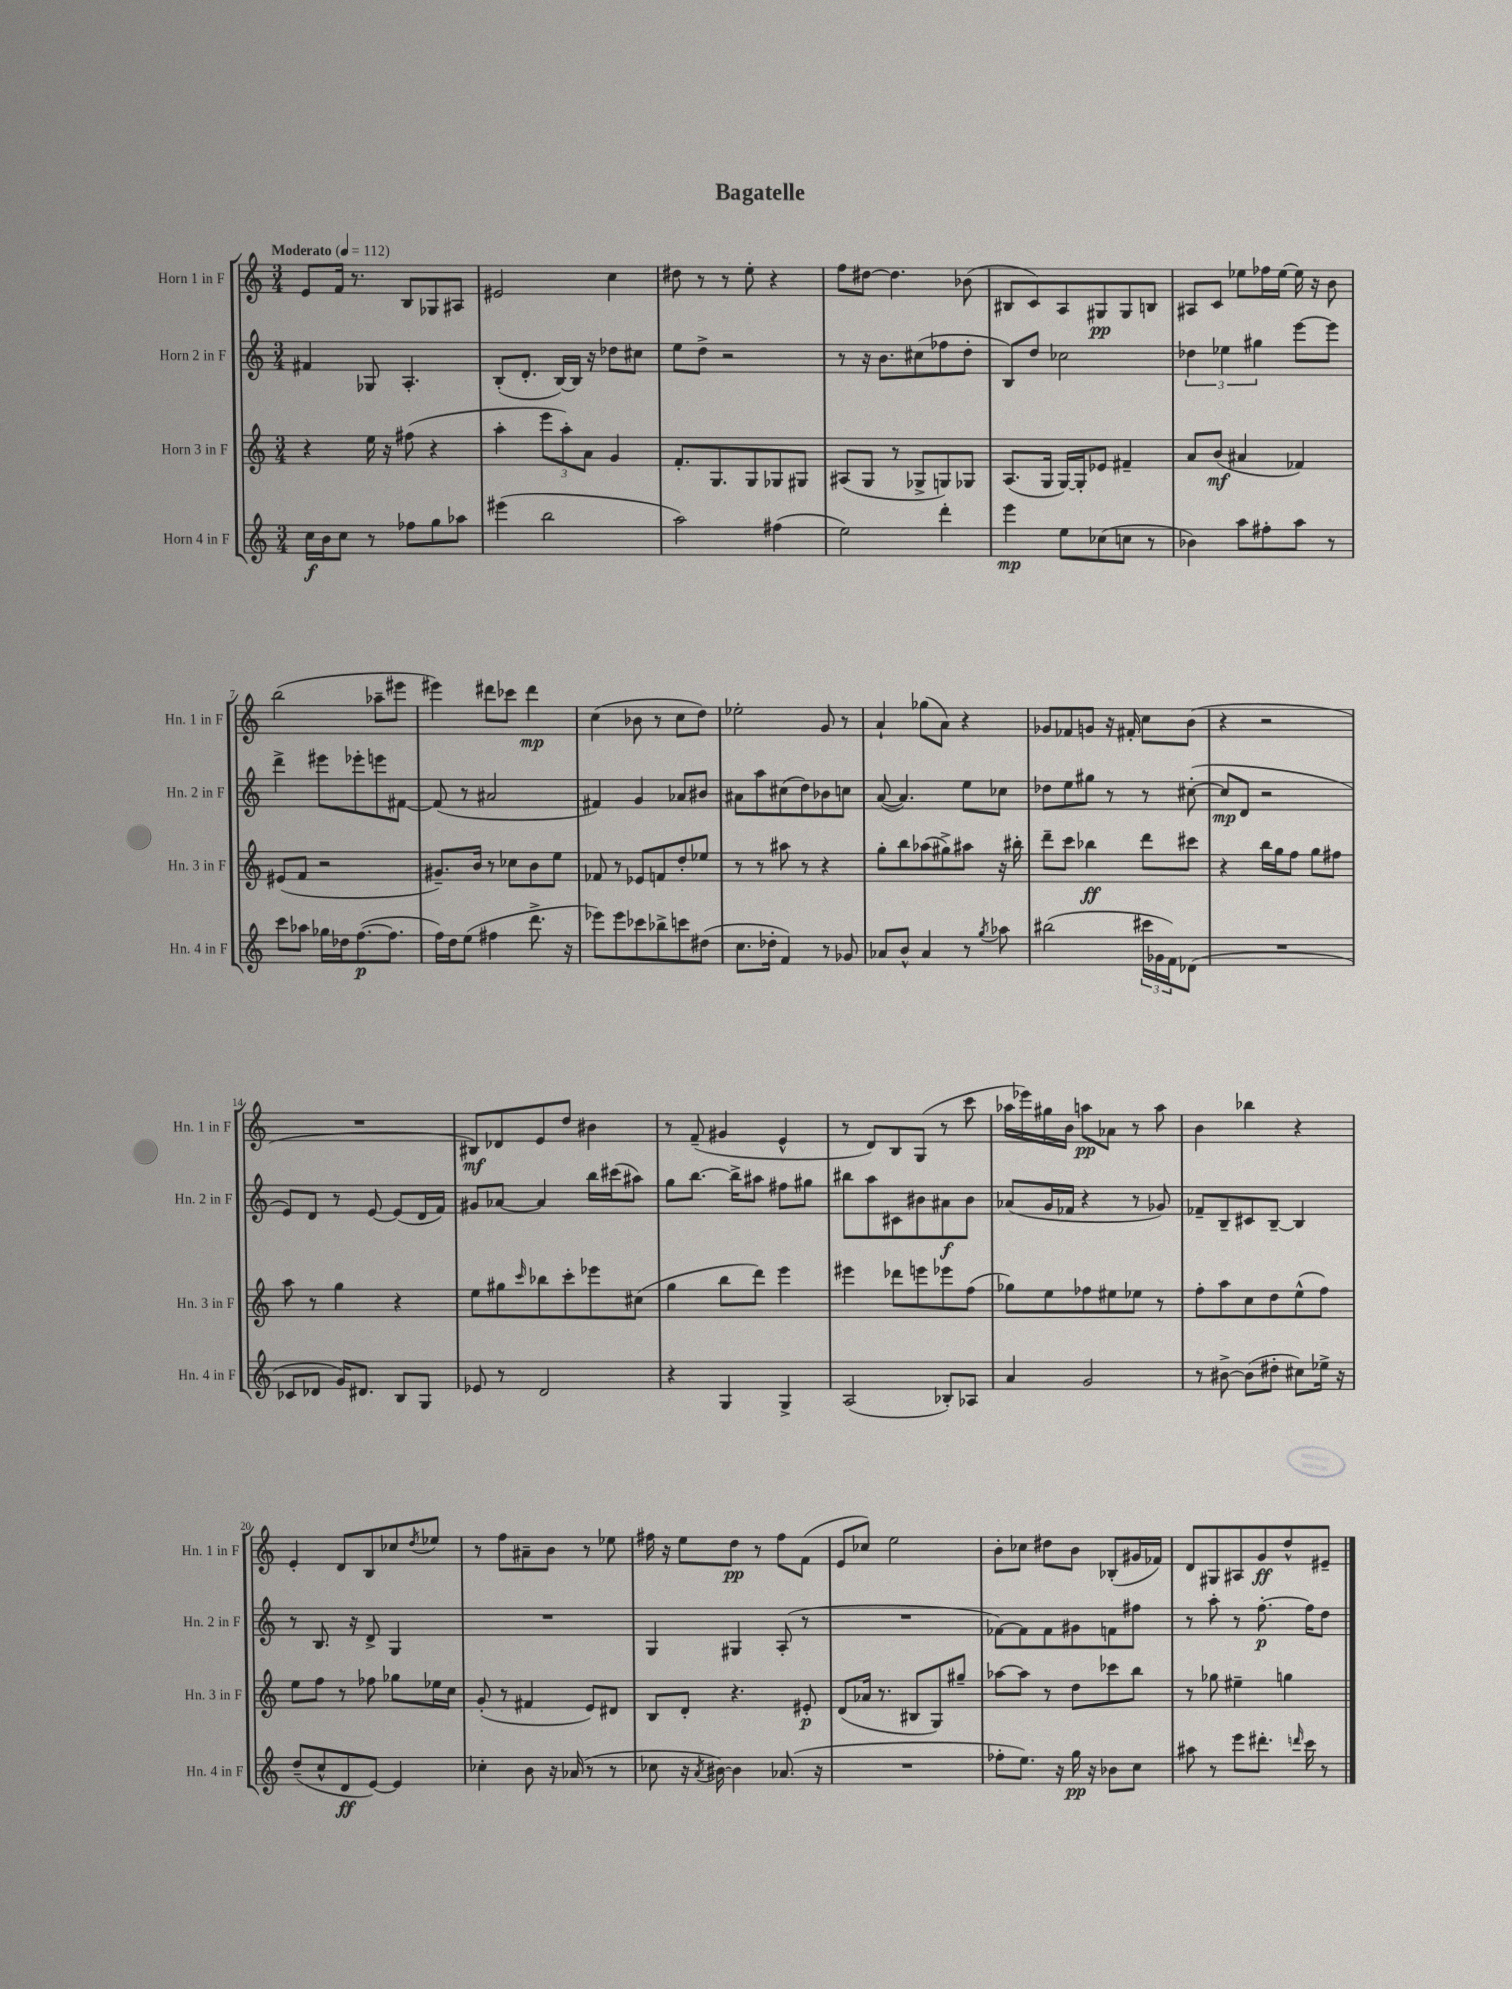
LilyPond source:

\header { title = "Bagatelle" }
<<
\new StaffGroup <<
\new Staff = "s0" \with { instrumentName = "Horn 1 in F" shortInstrumentName = "Hn. 1 in F" } {
    \clef treble \key c \major \numericTimeSignature \time 3/4 \tempo "Moderato" 4 = 112
    e'8 f'16 r8. b8 ges8 ais8 |
    eis'2 c''4 |
    dis''8 r8 r8 e''8-. r4 |
    f''8 dis''8~ dis''4. bes'8( |
    bis8 c'8) a8 gis8\pp gis8 b8 |
    ais8 c'8 ees''8 fes''16 ees''16~ ees''16 r16 b'8 |
    b''2( aes''8-- eis'''8 |
    eis'''4) dis'''8 ces'''8 dis'''4\mp |
    c''4( bes'8 r8 c''8 d''8) |
    ees''2-. g'8 r8 |
    a'4-! ges''8( a'8) r4 |
    ges'8 fes'8 g'8 r16 fis'16-. c''8 b'8( |
    r4 r2 |
    R2. |
    bis8\mf) des'8 e'8 d''8 bis'4 |
    r8 f'8--( gis'4 e'4-^ |
    r8 d'8) b8 g8( r8 c'''8 |
    aes''16 ees'''16) gis''16 b'16 a''8\pp aes'8 r8 a''8 |
    b'4 bes''4 r4 |
    e'4-. d'8 b8 ces''8 \acciaccatura { d''8 } ees''8 |
    r8 f''8 ais'8-- b'8 r8 ees''8 |
    fis''16 r16 e''8 d''8\pp r8 fis''8 f'8( |
    e'8 ces''8) e''2 |
    b'8-. ces''8 dis''8 b'8 bes8-.( gis'16 fes'16) |
    d'8 gis8 ais8 g'8\ff d''8-^ eis'8-- \bar "|." |
}
\new Staff = "s1" \with { instrumentName = "Horn 2 in F" shortInstrumentName = "Hn. 2 in F" } {
    \clef treble \key c \major \numericTimeSignature \time 3/4
    fis'4 ges8 a4.-. |
    b8-.( d'8.-. b16~) b16 r16 des''8 cis''8 |
    e''8 d''8-> r2 |
    r8 r16 b'8. cis''8( fes''8 d''8-. |
    b8) d''8 ces''2 |
    \tuplet 3/2 { des''4 ees''4 gis''4 } e'''8~ e'''8 |
    d'''4-> eis'''8 ees'''8-. e'''8 fis'8~ |
    fis'8( r8 ais'2 |
    fis'4) g'4 aes'8 bis'8 |
    ais'8 a''8 cis''8( d''8) bes'8 c''8 |
    a'8~( a'4.) e''8 ces''8 |
    des''8 e''8 gis''8 r8 r8 cis''8~-.( |
    cis''8\mp d'8 r2 |
    e'8) d'8 r8 e'8~ e'8( d'16 f'16) |
    gis'8 aes'8~ aes'4 b''16 cis'''16( ais''8) |
    g''8 b''8.~ b''16-> ais''8 fis''8 gis''8 |
    bis''8 a''8 cis'8 bis'8 ais'8\f bis'8 |
    aes'8( g'16 fes'16 r4 r8 ges'8) |
    fes'8-- b8-- cis'8 b8~-- b4 |
    r8 b8. r16 d'8-> g4 |
    R2. |
    g4 gis4 a8-.( r8 |
    R2. |
    fes'8~) fes'8 fes'8 gis'8 f'8 fis''8 |
    r8 a''8-. r8 f''8.~-.\p f''16 d''8 \bar "|." |
}
\new Staff = "s2" \with { instrumentName = "Horn 3 in F" shortInstrumentName = "Hn. 3 in F" } {
    \clef treble \key c \major \numericTimeSignature \time 3/4
    r4 e''16 r16 fis''8( r4 |
    a''4-. \tuplet 3/2 { e'''8 a''8-.) a'8 } g'4 |
    f'8.-. g8. g8 ges8 gis8 |
    ais8( g8 r8 ges8-> g8) ges8 |
    a8.( g16 g16~) g16-. ees'8 fis'4-- |
    a'8 b'8\mf( ais'4 fes'4) |
    eis'8( f'8 r2 |
    gis'8.--) b'16 r8 ces''8 b'8 e''8 |
    fes'8 r8 ees'8 f'8 d''8-. ees''8 |
    r8 r8 ais''8 r8 r4 |
    g''8-. b''8 aes''8( gis''8->) ais''8 r16 bis''16-. |
    d'''8-- c'''8 bes''4\ff d'''8 cis'''8 |
    r4 b''16 g''16 f''8 g''8 fis''8 |
    a''8 r8 g''4 r4 |
    e''8 gis''8 \grace { c'''16 } bes''8 c'''8-. ees'''8 cis''8( |
    g''4 b''8 d'''8) e'''4 |
    eis'''4 des'''8 e'''8 ees'''8 f''8( |
    ges''8) e''8 fes''8 eis''8 ees''8 r8 |
    f''8-. a''8 c''8 d''8 e''8-^( f''8) |
    e''8 f''8 r8 fes''8 ges''8 ees''16 c''16 |
    g'8-.( r8 fis'4 e'8) dis'8 |
    b8 d'8-. r4. eis'8-.\p |
    d'8( aes'16 r8. bis8 g8) gis''8-- |
    aes''8~ aes''8 r8 d''8 ces'''8 b''8 |
    r8 ges''8 eis''4-- g''4 \bar "|." |
}
\new Staff = "s3" \with { instrumentName = "Horn 4 in F" shortInstrumentName = "Hn. 4 in F" } {
    \clef treble \key c \major \numericTimeSignature \time 3/4
    c''16\f b'16 c''8 r8 fes''8 g''8 aes''8 |
    eis'''4( b''2 |
    a''2) fis''4( |
    e''2) d'''4-. |
    e'''4\mp e''8 ces''8( c''8 r8 |
    bes'4) a''8 fis''8-. a''8 r8 |
    c'''8 aes''8 ges''16 des''16 f''8.~\p( f''8. |
    f''16) d''16 e''8( fis''4 d'''8.-> r16 |
    ees'''8) ees'''8 ces'''8 bes''8-> c'''8 dis''8( |
    c''8. des''16-. f'4) r8 ges'8 |
    aes'8 b'8-^ aes'4 r8 \acciaccatura { g''8 } aes''8 |
    bis''2( \tuplet 3/2 { cis'''16 ges'16 f'16) } des'8( |
    R2. |
    ces'8 des'8 g'16) dis'8. b8 g8 |
    ees'8 r8 d'2 |
    r4 g4 g4-> |
    a2( bes8-.) aes8 |
    a'4 g'2 |
    r8 bis'8~-> bis'8( dis''8-. cis''8) ees''16-> r16 |
    d''8--( c''8-^ d'8\ff e'8~) e'4 |
    ces''4-. b'8 r16 aes'16( r8 r8 |
    ces''8 r16 \acciaccatura { a'8 } bis'16~) bis'4 aes'8.( r16 |
    R2. |
    fes''8-. e''8.) r16 g''16\pp r16 bes'8 c''8 |
    ais''8 r8 e'''8 dis'''8.-. \grace { d'''16 } c'''16 r8 \bar "|." |
}
>>
>>
